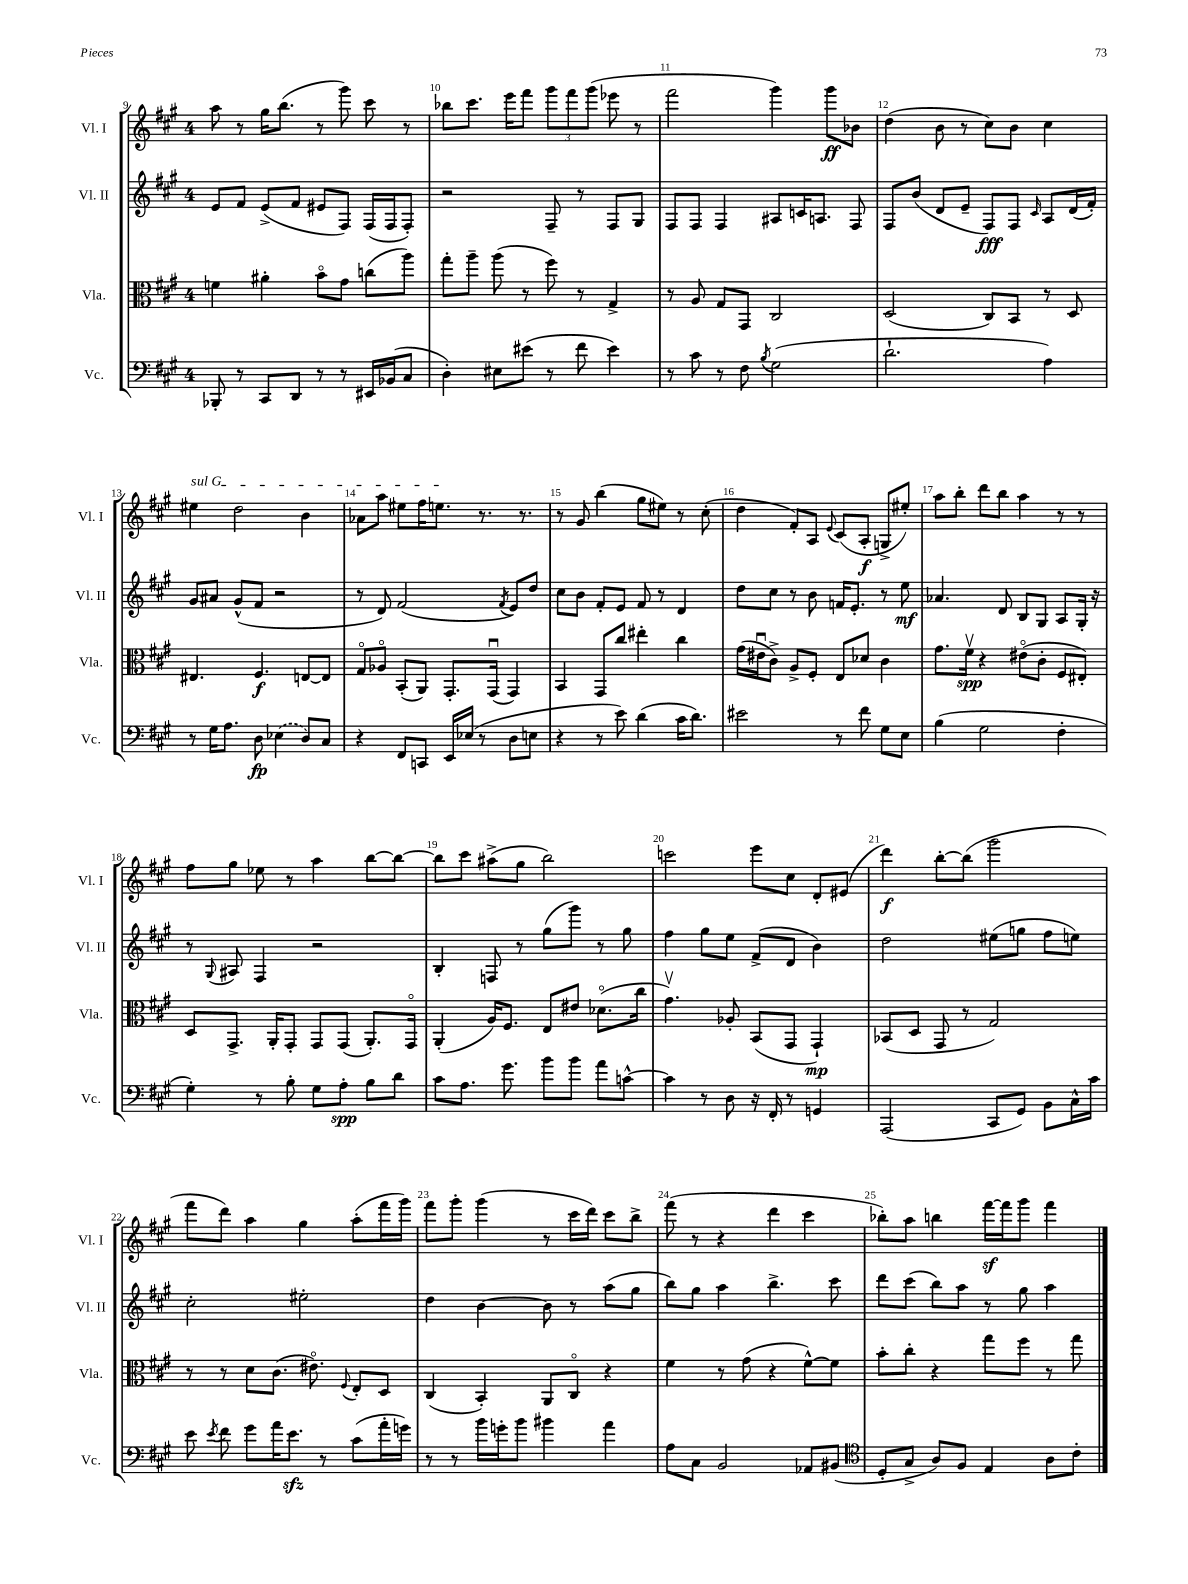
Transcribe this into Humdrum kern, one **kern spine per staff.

**kern	**dynam	**kern	**dynam	**kern	**dynam	**kern	**dynam
*part4	*part4	*part3	*part3	*part2	*part2	*part1	*part1
*staff4	*staff4	*staff3	*staff3	*staff2	*staff2	*staff1	*staff1
*I"Vc.	*	*I"Vla.	*	*I"Vl. II	*	*I"Vl. I	*
*I'Vc.	*	*I'Vla.	*	*I'Vl. II	*	*I'Vl. I	*
*clefF4	*	*clefC3	*	*clefG2	*	*clefG2	*
*k[f#c#g#]	*	*k[f#c#g#]	*	*k[f#c#g#]	*	*k[f#c#g#]	*
*M4/4	*	*M4/4	*	*M4/4	*	*M4/4	*
=9	=9	=9	=9	=9	=9	=9	=9
8BBB-X'/	.	4fn\	.	8e/L	.	8aa\	.
8r	.	.	.	8f#/J	.	8r	.
8CC#/L	.	4a#X'\	.	(8e^/L	.	16gg#\KL	.
.	.	.	.	.	.	(8.bb\J	.
8DD/J	.	.	.	8f#/J	.	.	.
8r	.	8b\L	.	8e#X/L	.	8r	.
8r	.	8g#\J	.	8F#/J)	.	8ggg#\)	.
16EE#X/LL	.	(8ccn\L	.	(16F#/LL	.	8ccc#\	.
(16BB-X/J	.	.	.	16F#/J	.	.	.
8C#/J	.	8aa\J)	.	8F#'/J)	.	8r	.
=10	=10	=10	=10	=10	=10	=10	=10
4D'\)	.	8gg#'\L	.	2r	.	8bb-X\L	.
.	.	8aa~\J	.	.	.	8.ccc#\J	.
8E#X\L	.	(8aa\	.	.	.	.	.
.	.	.	.	.	.	16eee\KL	.
(8e#X\J	.	8r	.	.	.	8fff#\J	.
8r	.	8ff#\)	.	8F#~/	.	12ggg#\L	.
.	.	.	.	.	.	12fff#\	.
8f#\	.	8r	.	8r	.	.	.
.	.	.	.	.	.	(12ggg#\J	.
4e#\)	.	4G#^/	.	8F#/L	.	8eee-X\	.
.	.	.	.	8G#/J	.	8r	.
=11	=11	=11	=11	=11	=11	=11	=11
8r	.	8r	.	8F#/L	.	2fff#\	.
8c#\	.	8A/	.	8F#/J	.	.	.
8r	.	8G#/L	.	4F#/	.	.	.
8F#\	.	8GG#/J	.	.	.	.	.
8qB/	.	.	.	.	.	.	.
(2G#\	.	2C#/	.	8A#X/L	.	4ggg#\)	.
.	.	.	.	16cn/K	.	.	.
.	.	.	.	8.An/J	.	.	.
.	.	.	.	.	.	8ggg#\L	ff
.	.	.	.	8F#/	.	8b-X\J	.
=12	=12	=12	=12	=12	=12	=12	=12
2.d`\	.	(2D/	.	8F#/L	.	(4dd\	.
.	.	.	.	(8b/J	.	.	.
.	.	.	.	8d/L	.	8b\	.
.	.	.	.	8e~/J	.	8r	.
.	.	8C#/L)	.	8F#/L)	fff	8cc#\L)	.
.	.	8BB/J	.	8F#/J	.	8b\J	.
.	.	.	.	16qqc#/	.	.	.
4A\)	.	8r	.	8A/L	.	4cc#\	.
.	.	8D/	.	(16d/L	.	.	.
.	.	.	.	16f#'/JJ)	.	.	.
!!LO:LB:g=z
=13	=13	=13	=13	=13	=13	=13	=13
!	!	!	!	!	!	!LO:TX:a:i:t=sul G	!
8r	.	4.E#X/	.	8g#/L	.	4ee#X\	.
16G#\KL	.	.	.	8a#X/J	.	.	.
8.A\J	.	.	.	.	.	.	.
.	.	.	.	(8g#^^/L	.	2dd\	.
8D\	fp	4.F#/	f	8f#/J	.	.	.
(4E-X\	.	.	.	2r	.	.	.
8D/L)	.	[8En/L	.	.	.	4b\	.
8C#/J	.	8E/J]	.	.	.	.	.
=14	=14	=14	=14	=14	=14	=14	=14
4r	.	8G#/L	.	8r	.	8a-X\L	.
.	.	8A-X/J	.	8d/)	.	8aa\J	.
8FF#/L	.	(8BB'/L	.	(2f#/	.	8ee#X\L	.
8CCn/J	.	8AA/J)	.	.	.	16ff#\K	.
.	.	.	.	.	.	8.een\J	.
16EE/LL	.	8.GG#'/L	.	.	.	.	.
(16E-X/JJ	.	.	.	.	.	.	.
8r	.	.	.	.	.	8.r	.
.	.	(16GG#u/Jk	.	.	.	.	.
.	.	.	.	8qf#/	.	.	.
8D\L	.	4GG#/)	.	8e/L)	.	.	.
.	.	.	.	.	.	8.r	.
8En\J	.	.	.	8dd/J	.	.	.
=15	=15	=15	=15	=15	=15	=15	=15
4r	.	4BB/	.	8cc#\L	.	8r	.
.	.	.	.	8b\J	.	8g#/	.
8r	.	8GG#/L	.	8f#'/L	.	(4bb\	.
8e\)	.	8cc#/J	.	8e/J	.	.	.
(4d\	.	4ee#X'\	.	8f#/	.	8gg#\L	.
.	.	.	.	8r	.	8ee#X\J)	.
16c#\KL	.	4cc#\	.	4d/	.	8r	.
8.d\J)	.	.	.	.	.	.	.
.	.	.	.	.	.	(8cc#'\	.
=16	=16	=16	=16	=16	=16	=16	=16
2e#X\	.	(16g#\LL	.	8dd\L	.	4dd\	.
.	.	16e#Xu\J	.	.	.	.	.
.	.	8c#^\J)	.	8cc#\J	.	.	.
.	.	8A^/L	.	8r	.	8f#'/L)	.
.	.	8F#'/J	.	8b\	.	8A/J	.
.	.	.	.	.	.	8qqe/	.
8r	.	8E/L	.	16fn/KL	.	(8c#/L	.
.	.	.	.	8.e'/J	.	.	.
8f#\	.	8d-X/J	.	.	.	8A'/J	f
8G#\L	.	4c#\	.	8r	.	8Gn^/L	.
8E\J	.	.	.	8ee\	mf	8ee#X'/J)	.
=17	=17	=17	=17	=17	=17	=17	=17
(4B\	.	8.g#\L	.	4.a-X/	.	8aa\L	.
.	.	.	.	.	.	8bb'\J	.
.	.	16f#v\Jk	spp	.	.	.	.
2G#\	.	4r	.	.	.	8ddd\L	.
.	.	.	.	8d/	.	8bb\J	.
.	.	(8e#X\L	.	8B/L	.	4aa\	.
.	.	8c#'\J	.	8G#/J	.	.	.
4F#'\	.	8F#/L	.	8A/L	.	8r	.
.	.	8E#X'/J)	.	16G#'/Jk	.	8r	.
.	.	.	.	16r	.	.	.
!!LO:LB:g=z
=18	=18	=18	=18	=18	=18	=18	=18
4G#'\)	.	8D/L	.	8r	.	8ff#\L	.
.	.	.	.	8qqG#/	.	.	.
.	.	8.GG#^/J	.	8A#X/	.	8gg#\J	.
8r	.	.	.	4F#/	.	8ee-X\	.
.	.	16AA'/KL	.	.	.	.	.
8B'\	.	8GG#'/J	.	.	.	8r	.
8G#\L	.	8GG#/L	.	2r	.	4aa\	.
8A'\J	spp	(8GG#/J	.	.	.	.	.
8B\L	.	8.AA'/L)	.	.	.	[8bb\L	.
8d\J	.	.	.	.	.	8bb\J_	.
.	.	16GG#/Jk	.	.	.	.	.
=19	=19	=19	=19	=19	=19	=19	=19
8c#\L	.	(4AA'/	.	4B'/	.	8bb\L]	.
8.A\J	.	.	.	.	.	8ccc#\J	.
.	.	16A/KL)	.	8Fn/	.	(8aa#X^\L	.
8.g#\	.	8.F#/J	.	.	.	.	.
.	.	.	.	8r	.	8gg#\J	.
8b\L	.	8E/L	.	(8gg#\L	.	2bb\)	.
8b\J	.	8e#X/J	.	8ggg#\J)	.	.	.
8a\L	.	(8.d-X\L	.	8r	.	.	.
[8cn^^\J	.	.	.	8gg#\	.	.	.
.	.	16cc#\Jk	.	.	.	.	.
=20	=20	=20	=20	=20	=20	=20	=20
4c\]	.	4.g#v\)	.	4ff#\	.	2cccn\	.
8r	.	.	.	8gg#\L	.	.	.
8D\	.	8A-X'/	.	8ee\J	.	.	.
16r	.	(8BB/L	.	(8f#^/L	.	8eee\L	.
16FF#'/	.	.	.	.	.	.	.
8r	.	8GG#/J	.	8d/J	.	8cc#\J	.
4GGn/	.	4GG#`/)	mp	4b\)	.	8d'/L	.
.	.	.	.	.	.	(8e#X/J	.
=21	=21	=21	=21	=21	=21	=21	=21
(2AAA/	.	(8BB-X/L	.	2dd\	.	4ddd\)	f
.	.	8D/J	.	.	.	.	.
.	.	8GG#/	.	.	.	[8bb'\L	.
.	.	8r	.	.	.	(8bb\J]	.
8CC#/L	.	2G#/)	.	(8ee#X\L	.	2ggg#\	.
8GG#/J)	.	.	.	8ggn\J	.	.	.
8BB\L	.	.	.	8ff#\L	.	.	.
16C#^^\L	.	.	.	8een\J)	.	.	.
16c#\JJ	.	.	.	.	.	.	.
!!LO:LB:g=z
=22	=22	=22	=22	=22	=22	=22	=22
8e\	.	8r	.	2cc#'\	.	8fff#\L	.
8qe/	.	.	.	.	.	.	.
8f#\	.	8r	.	.	.	8ddd\J)	.
8g#\L	.	8d\L	.	.	.	4aa\	.
16a\K	.	(8.c#\J	.	.	.	.	.
8.ezz\J	.	.	.	.	.	.	.
.	.	.	.	2ee#X'\	.	4gg#\	.
.	.	8.e#X\)	.	.	.	.	.
8r	.	.	.	.	.	.	.
.	.	8qqF#/	.	.	.	.	.
(8c#\L	.	8E'/L	.	.	.	(8aa'\L	.
16a'\L	.	8D/J	.	.	.	16fff#\L	.
16gn\JJ)	.	.	.	.	.	16ggg#\JJ)	.
=23	=23	=23	=23	=23	=23	=23	=23
8r	.	(4C#/	.	4dd\	.	8fff#\L	.
8r	.	.	.	.	.	8ggg#'\J	.
16b\LL	.	4BB'/)	.	[4b\	.	(4ggg#\	.
16gn'\J	.	.	.	.	.	.	.
8b\J	.	.	.	.	.	.	.
4b#X\	.	8AA/L	.	8b\]	.	8r	.
.	.	8C#/J	.	8r	.	16ccc#\LL	.
.	.	.	.	.	.	16ddd\JJ)	.
4a\	.	4r	.	(8aa\L	.	8ccc#\L	.
.	.	.	.	8gg#\J	.	8bb^\J	.
=24	=24	=24	=24	=24	=24	=24	=24
8A\L	.	4f#\	.	8bb\L)	.	(8fff#\	.
8C#\J	.	.	.	8gg#\J	.	8r	.
2BB/	.	8r	.	4aa\	.	4r	.
.	.	(8g#\	.	.	.	.	.
.	.	4r	.	4.bb^\	.	4ddd\	.
8AA-X/L	.	[8f#^^\L)	.	.	.	4ccc#\	.
(8BB#X/J	.	8f#\J]	.	8ccc#\	.	.	.
=25	=25	=25	=25	=25	=25	=25	=25
*clefC4	*	*	*	*	*	*	*
8D'/L	.	8b'\L	.	8ddd\L	.	8bb-X'\L)	.
8G#^/J	.	8cc#'\J	.	(8ccc#\J	.	8aa\J	.
8A/L)	.	4r	.	8bb\L)	.	4bbn\	.
8F#/J	.	.	.	8aa\J	.	.	.
4E/	.	8gg#\L	.	8r	.	[16fff#z\LL	.
.	.	.	.	.	.	16fff#\J]	.
.	.	8ff#\J	.	8gg#\	.	8ggg#\J	.
8A\L	.	8r	.	4aa\	.	4fff#\	.
8c#'\J	.	8gg#\	.	.	.	.	.
==	==	==	==	==	==	==	==
*-	*-	*-	*-	*-	*-	*-	*-
